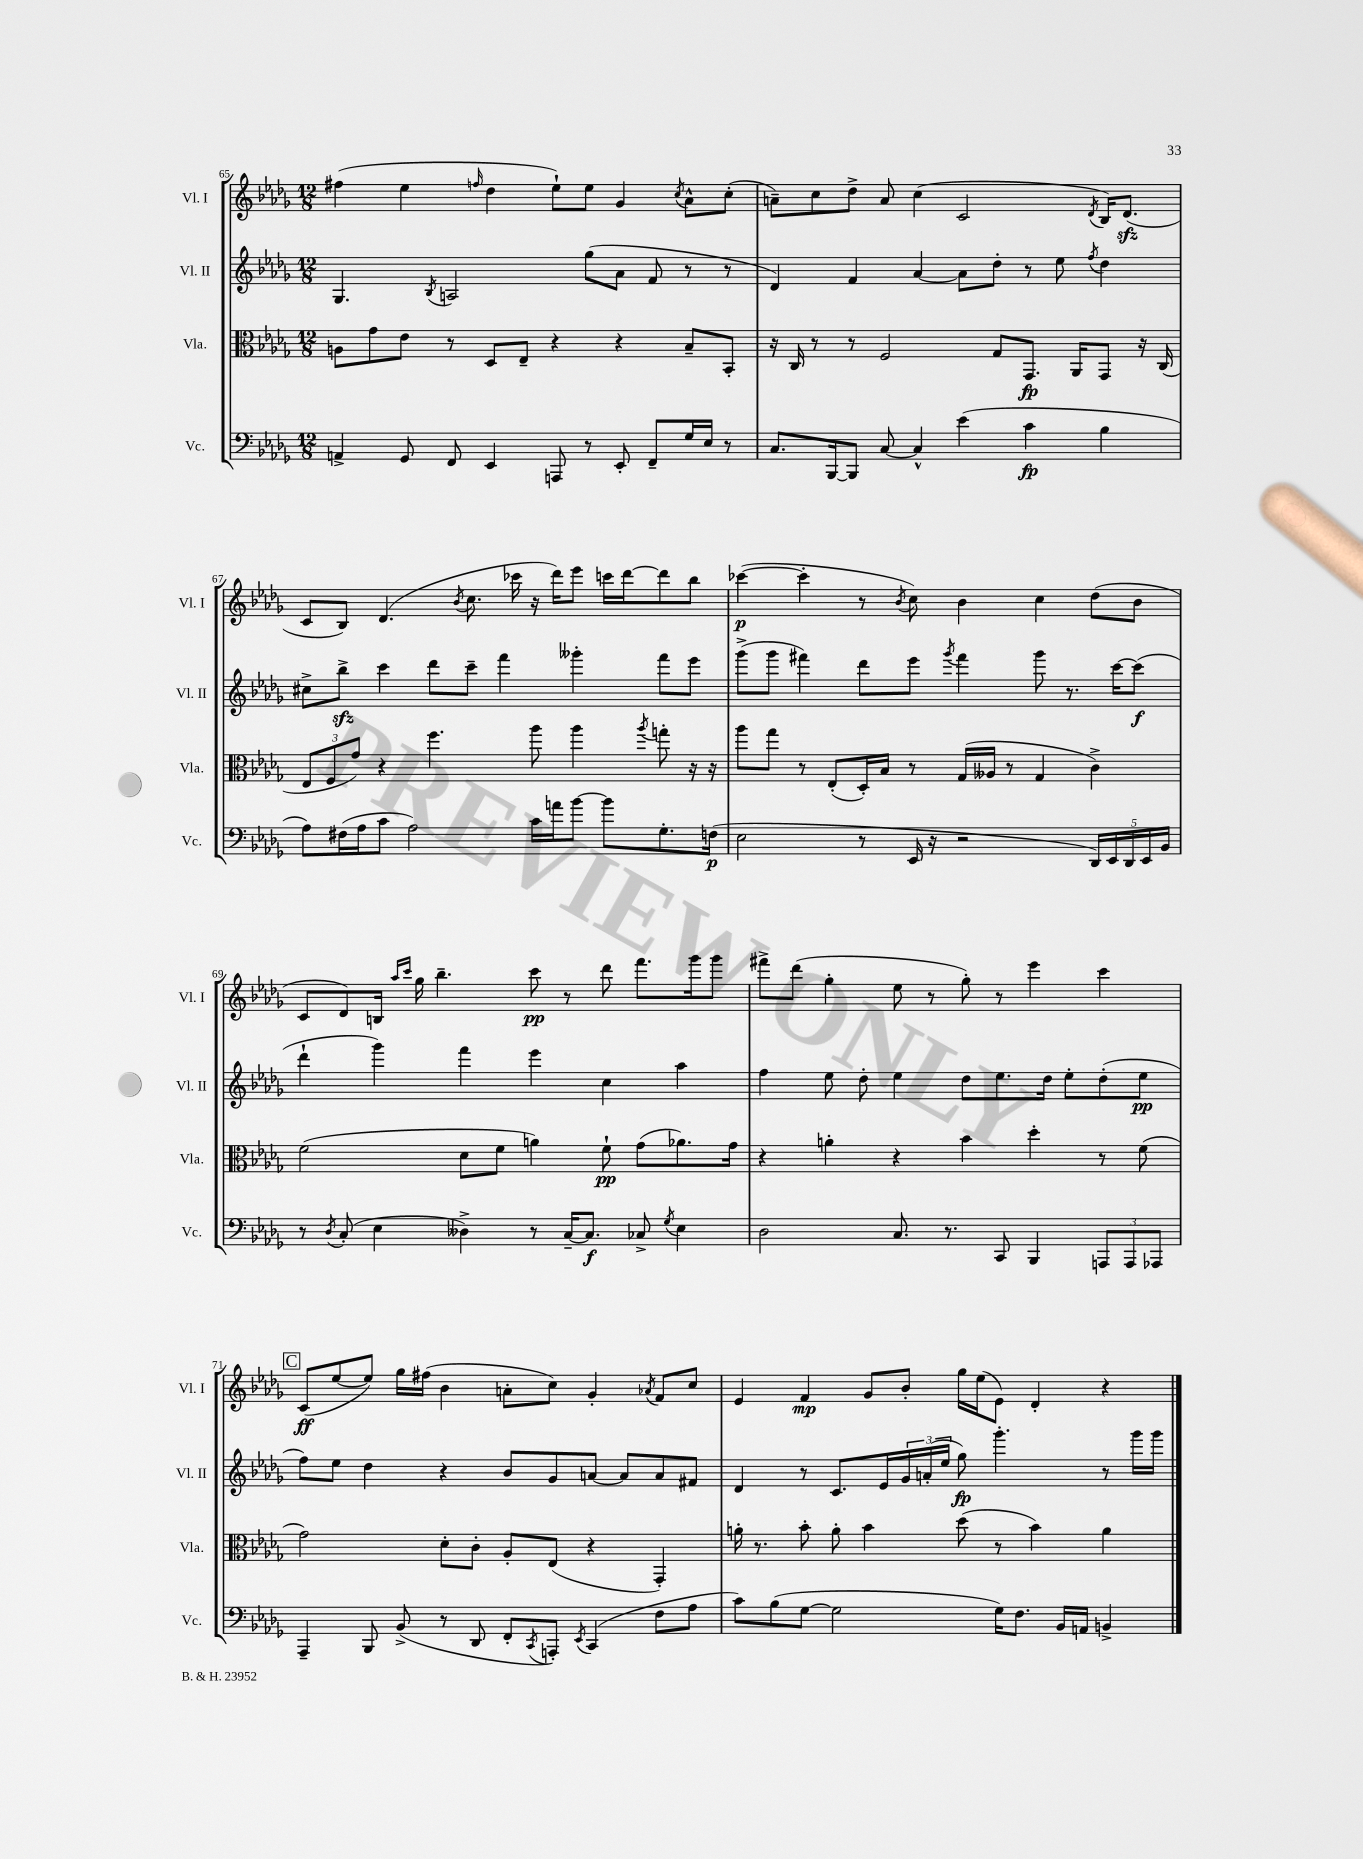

**kern	**kern	**kern	**kern
*staff4	*staff3	*staff2	*staff1
*clefF4	*clefC3	*clefG2	*clefG2
*k[b-e-a-d-g-]	*k[b-e-a-d-g-]	*k[b-e-a-d-g-]	*k[b-e-a-d-g-]
*M12/8	*M12/8	*M12/8	*M12/8
4AA^	8A	4.G-	(4ff#
.	8g-	.	.
8GG-	8e-	.	4ee-
.	.	8qB-	.
8FF	8r	2A	.
.	.	.	16qqff
4EE-	8D-	.	4dd-
.	8E-~	.	.
8AAA	4r	.	8ee-`)
8r	.	(8gg-	8ee-
8EE-'	4r	8a-	4g-
8FF~	.	8f	.
.	.	.	8qcc
16G-	8B-~	8r	8a-^^
16E-	.	.	.
8r	8BB-'	8r	(8cc'
=	=	=	=
8.C	16r	4d-)	8a~)
.	16C	.	.
.	8r	.	8cc
[16BBB-	.	.	.
8BBB-]	8r	4f	8dd-^
[8C	2F	.	8a
4C^^]	.	[4a-	(4cc
(4e-	.	8a-]	2c
.	8G-	8dd-'	.
4c	8.GG-	8r	.
.	.	8ee-	.
.	16AA-	.	.
.	.	8qff	8qd-
4B-	8GG-	4dd-	16B-)
.	.	.	(8.d-
.	16r	.	.
.	(16C	.	.
=	=	=	=
8A-)	12E-	8cc#^	8c
.	12F	.	.
(16F#	.	8bb-^	8B-)
.	12g-)	.	.
16A-	.	.	.
8c	4r	4ccc	(4.d-
2A-)	.	.	.
.	4.ff	8ddd-	.
.	.	.	8qb-
.	.	8ccc~	8.cc
.	.	4fff	.
.	.	.	16ccc-
16c	8aa-	.	16r
16a	.	.	16ddd-)
[8b-	4aa-	4ggg--'	8eee-
8b-]	.	.	16ccc
.	.	.	[16ddd-
.	8qaa-	.	.
8.G-'	8gg'	8fff	8ddd-]
.	16r	8eee-	8bb-
(16F	16r	.	.
=	=	=	=
2E-	8aa-	(8ggg-^	([4ccc-
.	8gg-	8ggg-	.
.	8r	4fff#)	4ccc-']
.	(8E-'	.	.
8r	16D-')	8ddd-	8r
.	16B-	.	.
.	.	.	8qb-
16EE-	8r	8eee-	8cc)
16r	.	.	.
.	.	8qggg-	.
2r	(16G-	4fff#	4b-
.	16A--	.	.
.	8r	.	.
.	4G-	8ggg-	4cc
.	.	8.r	.
20DD-)	4c^)	.	(8dd-
20EE-	.	.	.
.	.	[16ccc	.
20DD-	.	.	.
.	.	(8ccc]	8b-
20EE-	.	.	.
20BB-	.	.	.
=	=	=	=
8r	(2f	4ddd-`	8c
8qD-	.	.	.
(8C'	.	.	8d-)
4E-	.	4ggg-)	16B
.	.	.	16qqaa-
.	.	.	16qqccc
.	.	.	16gg-
.	.	.	4.bb-~
4D--^)	8d-	4fff	.
.	8f	.	.
8r	4a)	4eee-	8ccc
[16C~	.	.	8r
8.C]	.	.	.
.	8f`	4cc	8ddd-
8C-^	(8g-	.	8.fff
8qG-	.	.	.
4E-	8.a-)	4aa-	.
.	.	.	16ggg-
.	.	.	8ggg-
.	16g-	.	.
=	=	=	=
2D-	4r	4ff	8fff#^
.	.	.	(8ddd-
.	4a'	8ee-	4gg-'
.	.	8dd-'	.
8.C	4r	4ee-	8ee-
.	.	.	8r
8.r	.	.	.
.	4b-	8dd-	8gg-')
8CC	.	8.ee-	8r
4BBB-	4dd-'	.	4eee-
.	.	16dd-	.
.	.	8ee-'	.
12AAA	8r	(8dd-'	4ccc
12AAA	.	.	.
.	(8f	8ee-	.
12AAA-	.	.	.
=	=	=	=
4AAA-~	2g-)	8ff)	(8c
.	.	8ee-	[8ee-
8BBB-	.	4dd-	8ee-])
(8BB-^	.	.	16gg-
.	.	.	(16ff#
8r	8d-'	4r	4b-
8DD-	8c'	.	.
8FF'	8A-'	8b-	8a'
8qCC	.	.	.
8AAA')	(8E-	8g-	8cc)
8qEE-	.	.	.
(4CC	4r	[8a	4g-'
.	.	8a]	.
.	.	.	8qa-
8F	4GG-')	8a	8f
8A-	.	8f#	8cc
=	=	=	=
8c)	16a'	4d-	4e-
.	8.r	.	.
(8B-	.	.	.
[8G-	8b-'	8r	4f
2G-]	8a'	8.c	.
.	4b-	.	8g-
.	.	16e-	.
.	.	24g-	8b-'
.	.	(24a'	.
.	.	24ee-	.
.	(8dd-	8gg-)	16gg-
.	.	.	(16ee-
16G-)	8r	4.ggg-'	8e-)
8.F	.	.	.
.	4b-)	.	4d-'
16BB-	.	.	.
16AA	.	.	.
4BB^	4a	8r	4r
.	.	16ggg-	.
.	.	16ggg-	.
==	==	==	==
*-	*-	*-	*-
